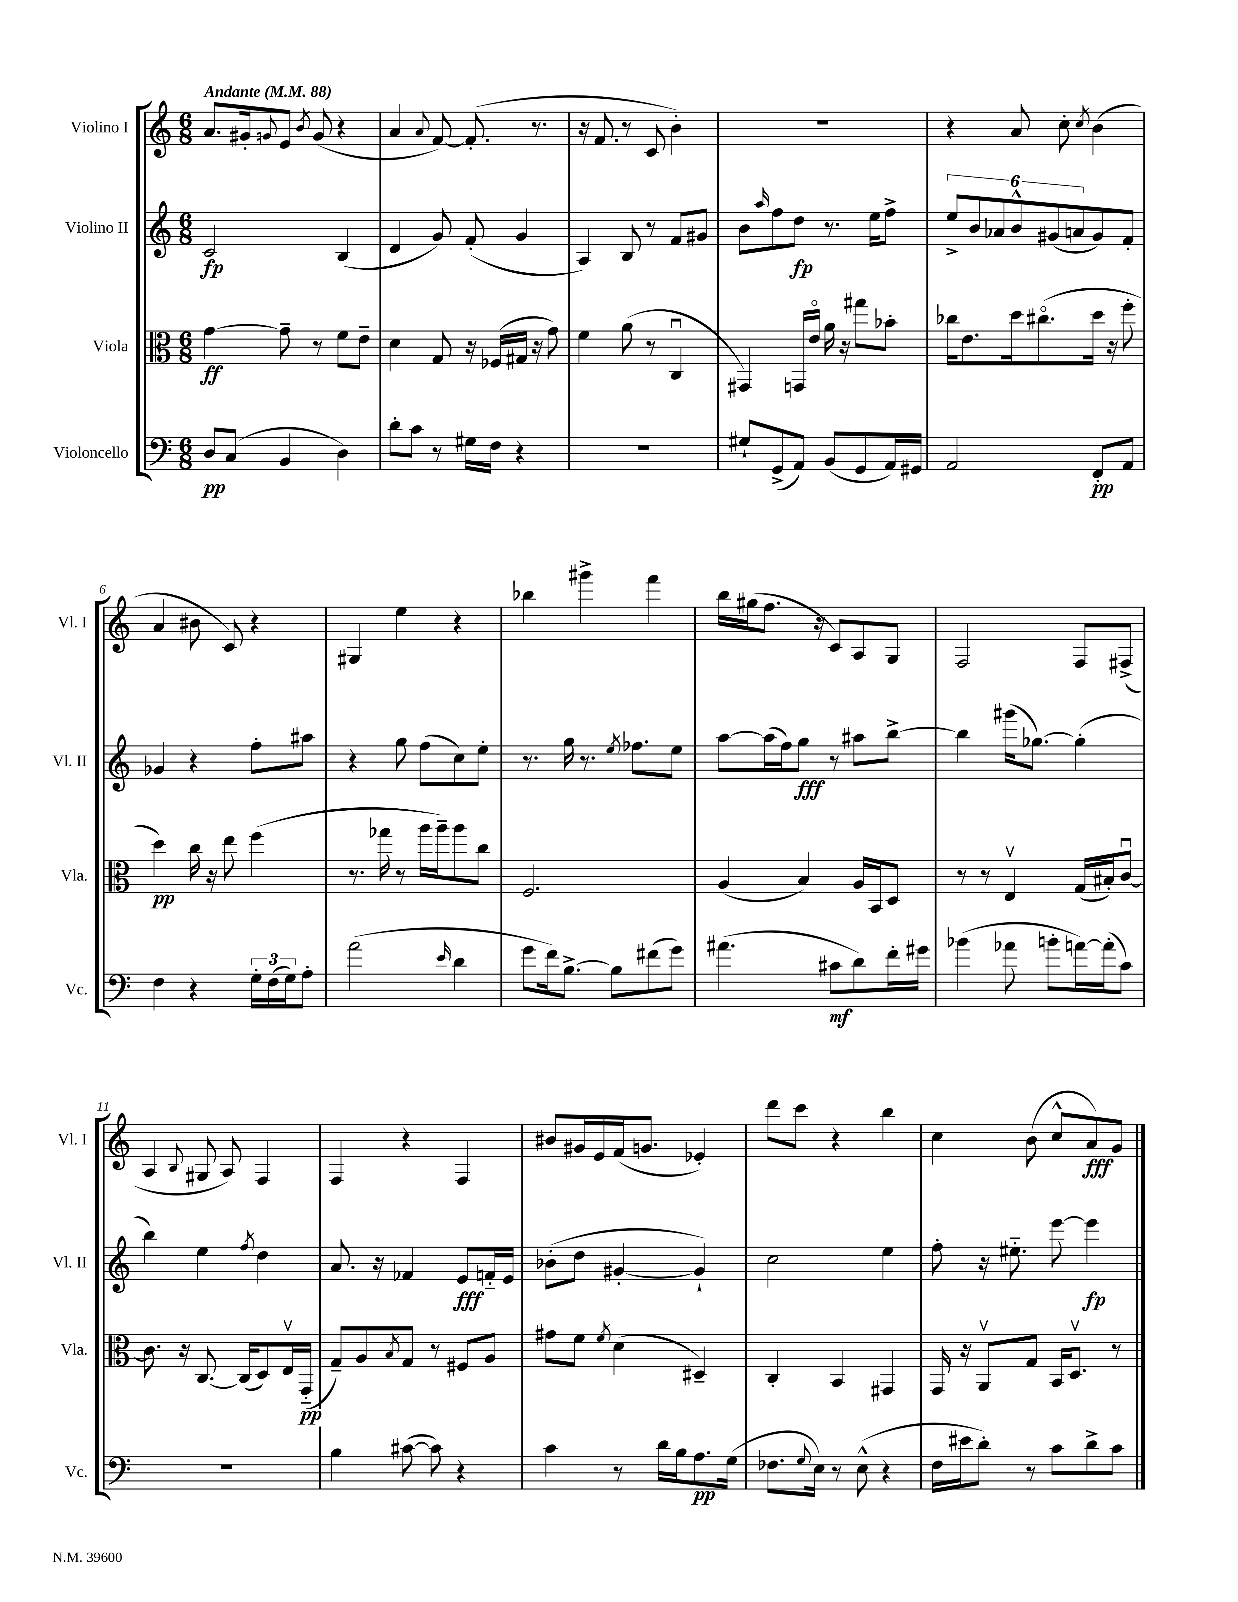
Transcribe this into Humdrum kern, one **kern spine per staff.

**kern	**kern	**kern	**kern
*staff4	*staff3	*staff2	*staff1
*clefF4	*clefC3	*clefG2	*clefG2
*k[]	*k[]	*k[]	*k[]
*M6/8	*M6/8	*M6/8	*M6/8
*MM88	*MM88	*MM88	*MM88
8D	[4g	2c	8.a
(8C	.	.	.
.	.	.	16g#'
.	.	.	8qqg
4BB	8g~]	.	8e
.	.	.	8qb
.	8r	.	(8g
4D)	8f	(4B	4r
.	8e~	.	.
=	=	=	=
8d'	4d	4d	4a
8c	.	.	.
.	.	.	8qqa
8r	8G	8g)	[8f)
16G#	16r	(8f'	(8.f']
16F	(16F-	.	.
4r	16G#	4g	.
.	16r	.	8.r
.	8g)	.	.
=	=	=	=
2.r	4f	4A)	16r
.	.	.	8.f
.	(8a	8B	8r
.	8r	8r	8c
.	4Cu	8f	4b')
.	.	8g#	.
=	=	=	=
8G#`	4GG#)	8b	2.r
.	.	16qqaa	.
(8GG^	.	8ff	.
8AA)	16GG	8dd	.
.	16eo	.	.
(8BB	16a	8.r	.
.	16r	.	.
8GG	8gg#	.	.
.	.	16ee	.
16AA)	8b-'	8ff^	.
16GG#	.	.	.
=	=	=	=
2AA	16cc-	12ee^	4r
.	8.e	.	.
.	.	12b	.
.	.	12a-	.
.	16dd	12b^^	8a
.	(8.cc#o	.	.
.	.	(12g#	.
.	.	.	8cc'
.	.	12a	.
.	.	.	8qcc
8FF'	16dd	8g#)	(4b
.	16r	.	.
8AA	8ff'	8f'	.
=	=	=	=
4F	4dd)	4g-	4a
4r	16cc	4r	8b#
.	16r	.	.
.	8ee	.	8c)
24G'	(4ff	8ff'	4r
(24F	.	.	.
24G)	.	.	.
8A'	.	8aa#	.
=	=	=	=
(2a	8.r	4r	4G#
.	16gg-	.	.
.	8r	8gg	4ee
.	16aa	(8ff	.
.	16aa~)	.	.
16qqe	.	.	.
4d	8aa	8cc)	4r
.	8cc	8ee'	.
=	=	=	=
8g	2.F	8.r	4bb-
16f)	.	.	.
[8.B^	.	16gg	.
.	.	8.r	4ggg#^
8B]	.	.	.
.	.	8qee	.
.	.	8.ff-	.
(8f#	.	.	4fff
8g)	.	8ee	.
=	=	=	=
(4.a#	(4A	[8aa	16bb
.	.	.	(16gg#
.	.	(16aa]	8.ff
.	.	16ff)	.
.	4B)	8gg	.
.	.	.	16r
8c#	.	8r	8c)
8d)	16A	8aa#	8A
.	16BB	.	.
16f'	8D	[8bb^	8G
16g#	.	.	.
=	=	=	=
(4b-	8r	4bb]	2F
.	8r	.	.
8a-	4Ev	(16ggg#	.
.	.	[8.gg-)	.
8b'	.	.	.
[16a)	(16G	(4gg-']	8F
(16a']	16B#')	.	.
8c)	[8cu	.	(8F#^
=	=	=	=
2.r	8.c]	4bb)	4A
.	16r	.	.
.	.	.	8qqB
.	[8.C	4ee	8G#
.	.	.	8A)
.	(16C]	.	.
.	.	8qff	.
.	8D)	4dd	4F
.	16Ev	.	.
.	(16GG'~	.	.
=	=	=	=
4B	8G~)	8.a	4F
.	8A	.	.
.	.	16r	.
.	8qB	.	.
([8c#	8G	4f-	4r
8c#])	8r	.	.
4r	8F#	8e	4F
.	8A	16f'~	.
.	.	16e	.
=	=	=	=
4c	8g#	(8b-'	8b#
.	8f	8dd	16g#
.	.	.	16e
.	8qf	.	.
8r	(4d	[4g#'	(16f
.	.	.	8.g
16d	.	.	.
16B	.	.	.
8.A	4D#~)	4g#`])	4e-')
(16G	.	.	.
=	=	=	=
8.F-	4C'	2cc	8ddd
.	.	.	8ccc
8qqG	.	.	.
16E)	.	.	.
8r	4BB	.	4r
(8E^^	.	.	.
4r	4GG#	4ee	4bb
=	=	=	=
16F	16GG	8ff'	4cc
16e#	16r	.	.
8d')	8AAv	16r	.
.	.	8.ee#'~	.
8r	8G	.	(8b
8c	16BB	[8eee	8cc^^
.	8.Dv	.	.
8d^	.	4eee]	8a)
8c	8r	.	8g
==	==	==	==
*-	*-	*-	*-
